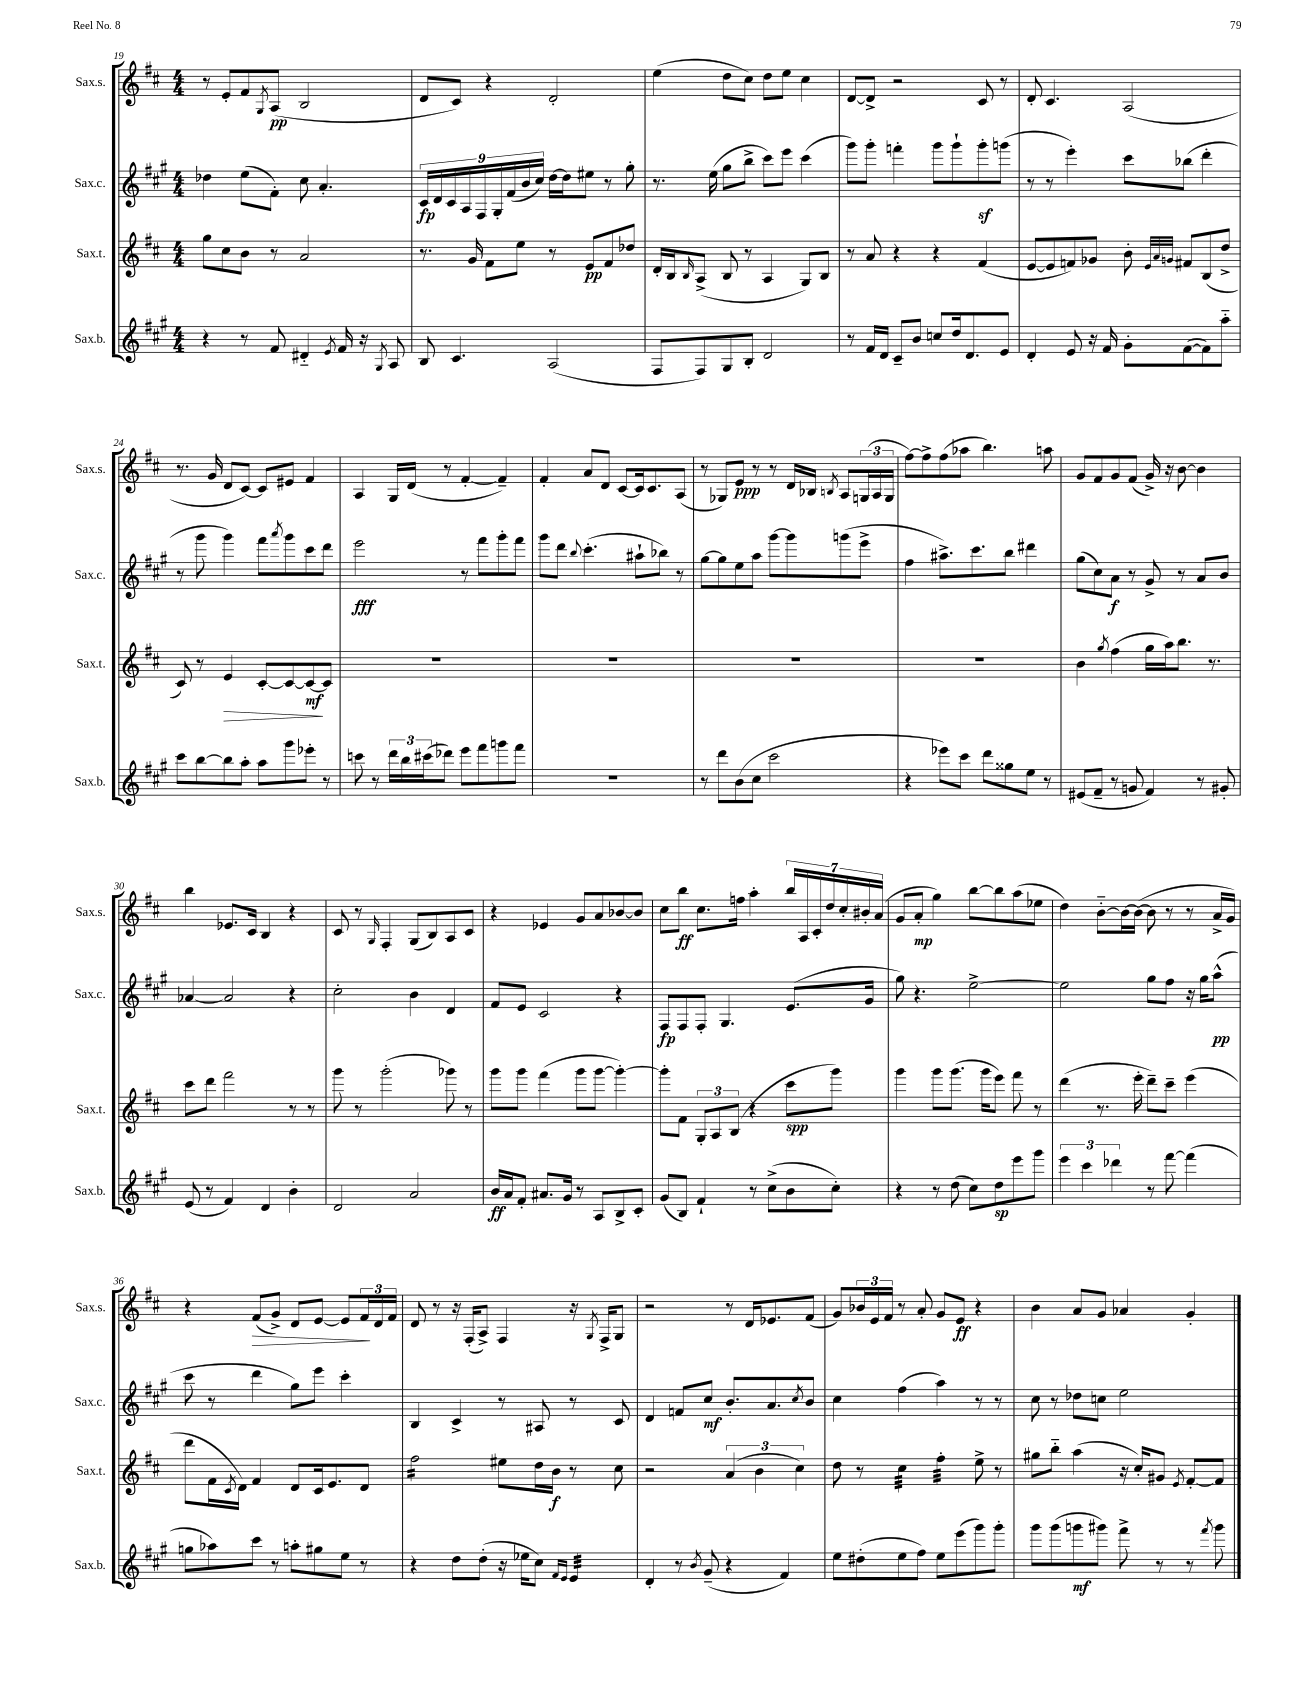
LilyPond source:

<<
\new StaffGroup <<
\new Staff = "s0" \with { instrumentName = "Sax.s." shortInstrumentName = "Sax.s." } {
    \clef treble \key d \major \numericTimeSignature \time 4/4
    r8 e'8-. fis'8 \acciaccatura { g8 } a8\pp( b2 |
    d'8 cis'8) r4 d'2-. |
    e''4( d''8 cis''8) d''8 e''8 cis''4 |
    d'8~ d'8-> r2 cis'8 r8 |
    d'8-. cis'4. a2( |
    r8. g'16 d'8 cis'8~) cis'8 eis'8 fis'4 |
    a4 g16 d'16( r8 fis'4~-. fis'4--) |
    fis'4-. a'8 d'8 cis'8~ cis'16 cis'8. a8( |
    r8 ges8) e'8\ppp r8 r8 d'16 bes16 \acciaccatura { b8 } a8 \tuplet 3/2 { g16( a16 g16 } |
    fis''8~) fis''8-> fis''8( aes''8 b''4.) a''8 |
    g'8 fis'8 g'8 fis'8( g'16->) r16 b'8~ b'4 |
    b''4 ees'8. cis'16 b4 r4 |
    cis'8 r8 \grace { g16 } fis4-. g8( b8) a8 cis'8 |
    r4 ees'4 g'8 a'8 bes'8~ bes'8 |
    cis''8 b''8\ff cis''8. f''16 a''4-. \tuplet 7/4 { b''16 a16 cis'16-. d''16 cis''16-. bis'16-. a'16( } |
    g'8 a'8-.\mp g''4) b''8~ b''8 a''8( ees''8 |
    d''4) b'8~-_ b'16~ b'16~( b'8 r8 r8 a'16-> g'16) |
    r4 fis'8\>( g'8->) d'8 e'8~ e'8 \tuplet 3/2 { fis'16\! d'16 fis'16 } |
    d'8 r8 r16 fis16-.( a8->) fis4 r16 \acciaccatura { g8 } fis16-> g8 |
    r2 r8 d'16 ees'8. fis'8( |
    g'8) \tuplet 3/2 { bes'16 e'16 fis'16 } r8 a'8-. g'8 e'8\ff r4 |
    b'4 a'8 g'8 aes'4 g'4-. \bar "|." |
}
\new Staff = "s1" \with { instrumentName = "Sax.c." shortInstrumentName = "Sax.c." } {
    \clef treble \key a \major \numericTimeSignature \time 4/4
    des''4 e''8( fis'8-.) cis''8 a'4.-. |
    \tuplet 9/8 { cis'16\fp d'16 cis'16 a16 fis16 gis16-. fis'16( b'16 cis''16) } d''16~ d''16 eis''8 r8 gis''8-. |
    r8. e''16( gis''8 b''8-> cis'''8) e'''8 cis'''4( |
    gis'''8) gis'''8-. f'''4-. gis'''8 gis'''8-! gis'''8-.\sf g'''8( |
    r8 r8 e'''4-.) cis'''8 bes''8( d'''4-. |
    r8 gis'''8 gis'''4) fis'''8 \acciaccatura { a'''8 } gis'''8 cis'''8 d'''8 |
    e'''2\fff r8 fis'''8 gis'''8-. fis'''8 |
    gis'''8 d'''8 \appoggiatura { b''8 } cis'''4.-.( ais''8-! bes''8) r8 |
    gis''8~ gis''8 e''8 a''8 gis'''8~ gis'''8 g'''8( e'''8-> |
    fis''4 ais''8.->) cis'''8. b''8 dis'''4 |
    gis''8( cis''8) a'8\f r8 gis'8-> r8 a'8 b'8 |
    aes'4~ aes'2 r4 |
    cis''2-. b'4 d'4 |
    fis'8 e'8 cis'2 r4 |
    fis8\fp fis8 fis8-. gis4. e'8.( gis'16 |
    gis''8) r4. e''2~-> |
    e''2 gis''8 fis''8 r16 gis''16 a''8-^\pp( |
    cis'''8 r8 d'''4 gis''8) e'''8 cis'''4-. |
    b4 cis'4-> r8 ais8 r8 cis'8 |
    d'4 f'8 cis''8\mf b'8.-. a'8. \acciaccatura { cis''8 } b'8 |
    cis''4 fis''4( a''4) r8 r8 |
    cis''8 r8 des''8 c''8 e''2 \bar "|." |
}
\new Staff = "s2" \with { instrumentName = "Sax.t." shortInstrumentName = "Sax.t." } {
    \clef treble \key d \major \numericTimeSignature \time 4/4
    g''8 cis''8 b'8 r8 a'2 |
    r8. g'16 fis'8 e''8 r8 e'8\pp fis'8 des''8 |
    d'16-. b16 \grace { b16 } a8->( b8 r8 a4 g8) b8 |
    r8 a'8 r4 r4 fis'4( |
    e'8~ e'8 f'8) ges'8 b'8-. \grace { e'32 a'32 g'32 } fis'8 b8( d''8-> |
    cis'8) r8 e'4\> cis'8~-. cis'8~ cis'8~\mf\! cis'8 |
    R1 |
    R1 |
    R1 |
    R1 |
    b'4 \acciaccatura { g''8 } fis''4( g''16 a''16) b''8. r8. |
    cis'''8 d'''8 fis'''2 r8 r8 |
    g'''8 r8 g'''2-.( ges'''8) r8 |
    g'''8 g'''8 fis'''4( g'''8 g'''8~ g'''4~-.) |
    g'''8-. fis'8 \tuplet 3/2 { g8-. a8 b8( } r4 cis'''8\spp g'''8) |
    g'''4 g'''8 g'''8.( g'''16 e'''8) fis'''8 r8 |
    d'''4( r8. e'''16-. d'''8--) cis'''8-- e'''4( |
    d'''8 fis'16 \acciaccatura { cis'8 } d'16) fis'4 d'8 cis'16 e'8. d'8 |
    fis''2:16 eis''8 d''16 b'16\f r8 cis''8 |
    r2 \tuplet 3/2 { a'4( b'4 cis''4) } |
    d''8 r8 cis''4:32 fis''4:32-. e''8-> r8 |
    gis''8 b''8-_ a''4( r16 cis''16-.) gis'8 \acciaccatura { e'8 } fis'8~-. fis'8 \bar "|." |
}
\new Staff = "s3" \with { instrumentName = "Sax.b." shortInstrumentName = "Sax.b." } {
    \clef treble \key a \major \numericTimeSignature \time 4/4
    r4 r8 fis'8 dis'4-_ \acciaccatura { e'8 } fis'16 r16 \acciaccatura { gis8 } a8 |
    b8 cis'4. a2( |
    fis8 fis8) gis8 b8-. d'2 |
    r8 fis'16 d'16 cis'8-- b'8 c''8 d''16 d'8. e'8 |
    d'4-. e'8 r16 fis'16 gis'8-. fis'8~( fis'8) a''8-_ |
    cis'''8 b''8~ b''8 a''8-. a''8 gis'''8 ees'''8-. r8 |
    c'''8 r8 \tuplet 3/2 { d'''16 b''16 cis'''16( } des'''8) e'''8 fis'''8 g'''8 fis'''8 |
    R1 |
    r8 d'''8 b'8( cis''8 cis'''2 |
    r4 ees'''8) cis'''8 d'''8 gisis''8 e''8 r8 |
    eis'8( fis'8-- r8 g'8 fis'4) r8 gis'8-. |
    e'8( r8 fis'4) d'4 b'4-. |
    d'2 a'2 |
    b'16\ff a'16 fis'8-. ais'8. gis'16 r8 a8 b8-> cis'8-. |
    gis'8( b8) fis'4-! r8 cis''8->( b'8 cis''8-.) |
    r4 r8 d''8( cis''8) d''8\sp e'''8 gis'''8 |
    \tuplet 3/2 { e'''4 cis'''4 des'''4 } r8 fis'''8~ fis'''4( |
    g''8 aes''8) cis'''8 r8 a''8-. gis''8 e''8 r8 |
    r4 d''8 d''8-.( r16 ees''16 cis''8) \grace { fis'16 e'16 } e'4:32 |
    d'4-. r8 \acciaccatura { b'8 } gis'8--( r4 fis'4) |
    e''8 dis''8-.( e''8 fis''8) e''8 e'''8( gis'''8) gis'''8-. |
    gis'''8 gis'''8( g'''8\mf gis'''8) fis'''8-> r8 r8 \acciaccatura { fis'''8 } gis'''8 \bar "|." |
}
>>
>>
\layout { \context { \Score currentBarNumber = #19 } }
